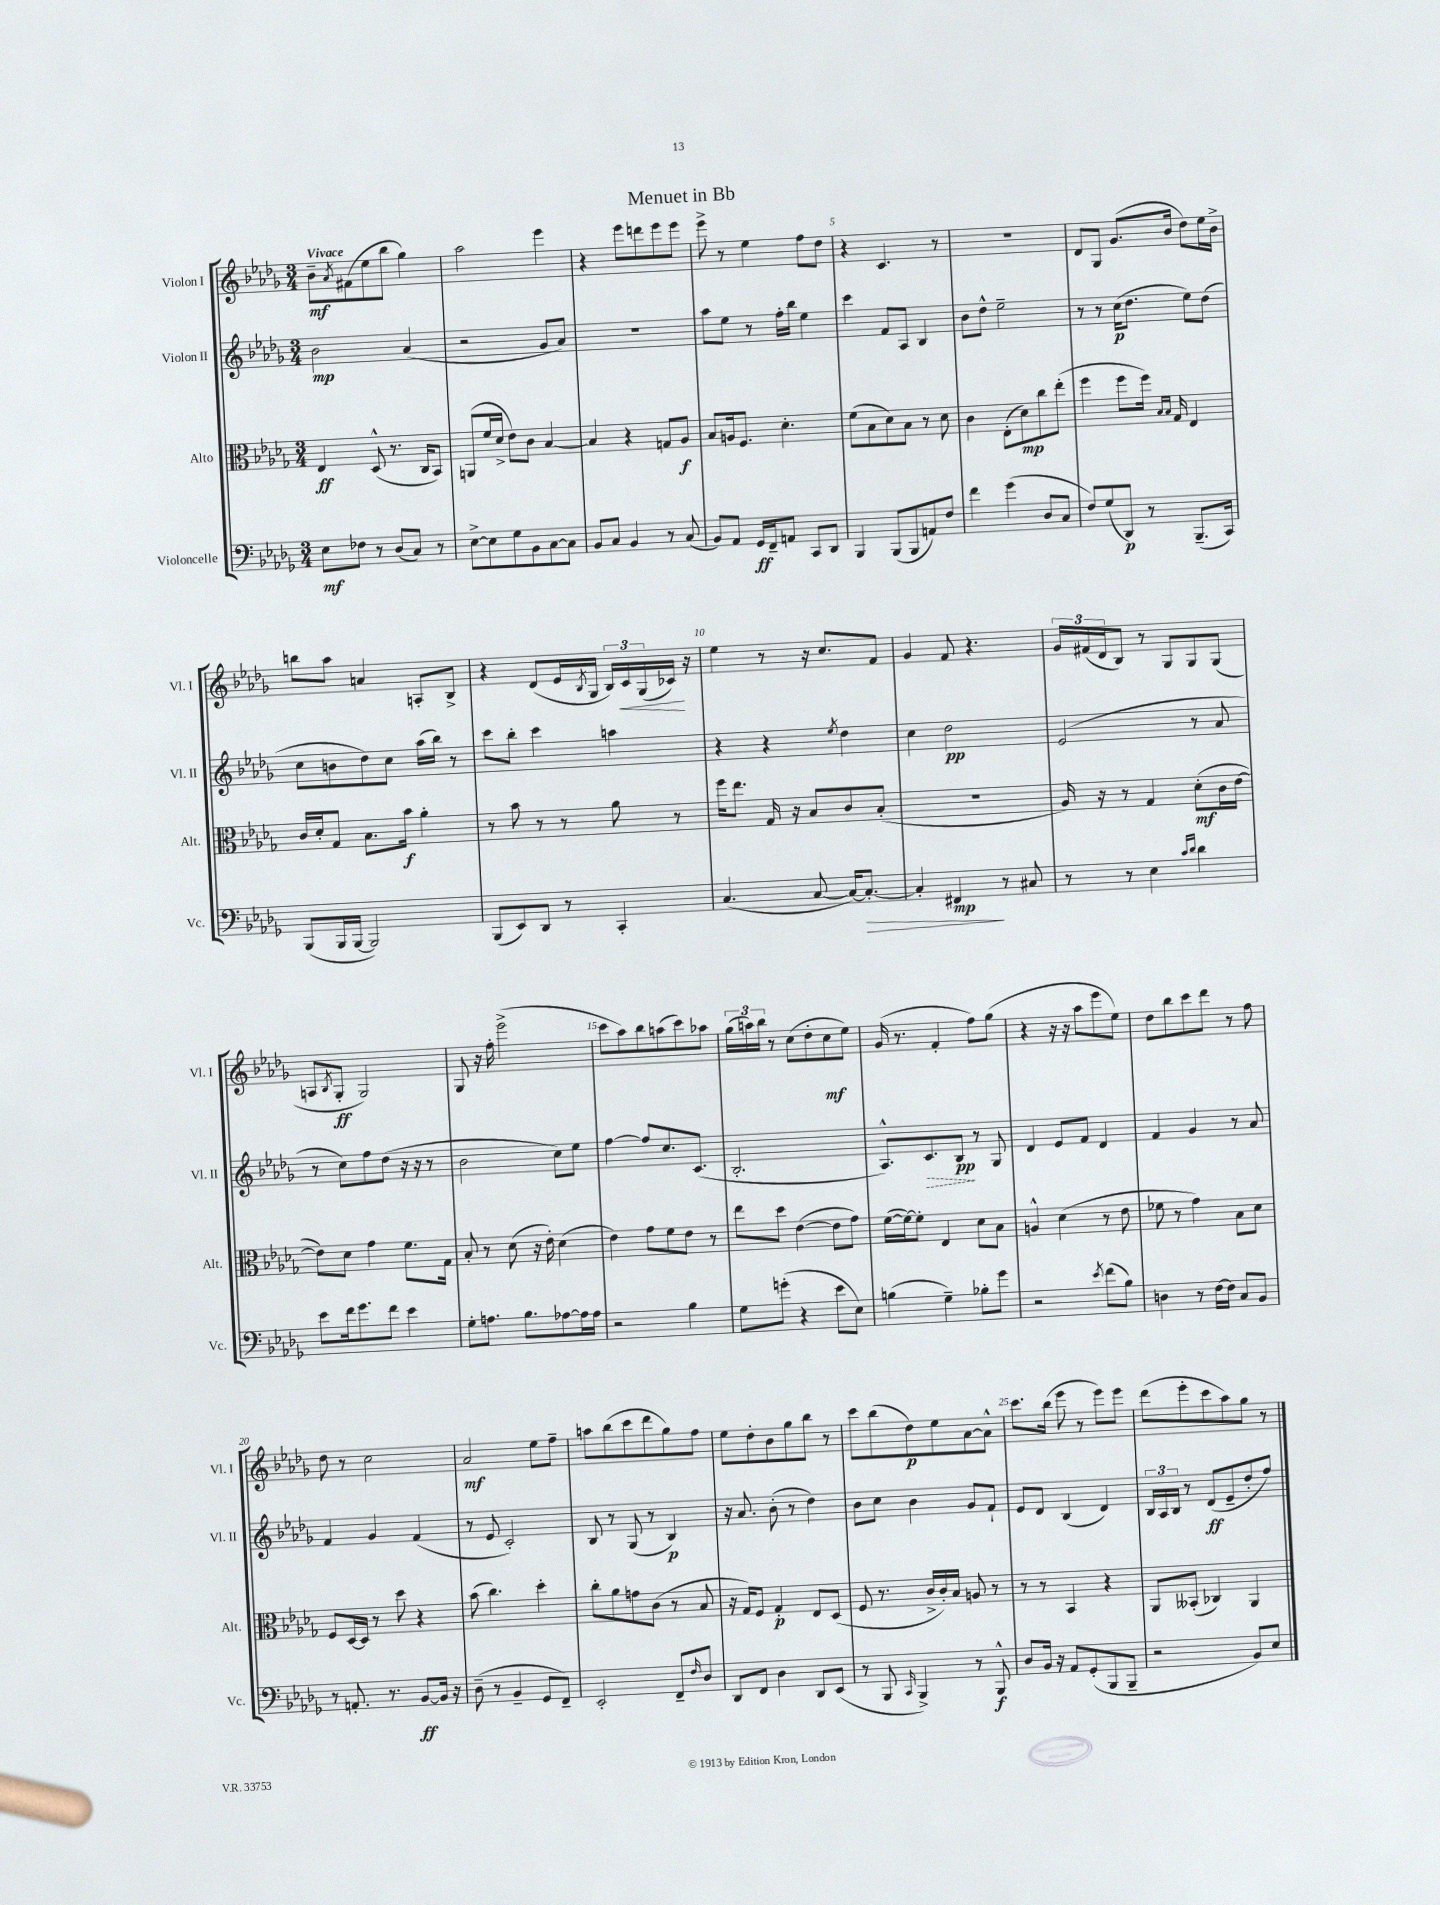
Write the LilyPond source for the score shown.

\header { title = "Menuet in Bb" }
<<
\new StaffGroup <<
\new Staff = "s0" \with { instrumentName = "Violon I" shortInstrumentName = "Vl. I" } {
    \clef treble \key des \major \numericTimeSignature \time 3/4 \tempo "Vivace"
    bes'8--\mf \acciaccatura { aes'8 } fis'8( ees''8 bes''8 ges''4) |
    aes''2 ees'''4 |
    r4 ees'''8 d'''8 ees'''8 ees'''8 |
    ees'''8-> r8 ees''4 f''8 des''8 |
    r4 c'4. r8 |
    R2. |
    des'8 ges8 ges'8.( bes'16 des''8) ees''16 bes'16-> |
    b''8 aes''8 a'4 a8-. bes8-> |
    r4 des'8( ees'16 \acciaccatura { bes8 } ges16 \tuplet 3/2 { bes16) c'16\< ges16( } ces'16\!) r16 |
    ees''4 r8 r16 c''8. f'8 |
    ges'4 f'8 r4. |
    \tuplet 3/2 { ges'16 fis'16( des'16 } bes8) r8 ges8 ges8 ges8( |
    a8 \acciaccatura { bes8 } ges8-.\ff ges2) |
    ges8 r16 f''16-. ees'''2->( |
    c'''8 aes''8) bes''8 a''8( c'''8) aes''8 |
    \tuplet 3/2 { ges''16( a''16) bes''16 } r8 c''8( des''8-. c''8\mf ees''8) |
    ges'16( r8. f'4-. f''8) ges''8( |
    r4 r16 r16 aes''8 ees'''8 ees''8) |
    des''8 bes''8 c'''8 des'''8 r8 f''8 |
    des''8 r8 c''2 |
    aes'2\mf ees''8 f''8-- |
    a''8 bes''8( c'''8 des'''8 ges''8) f''8 |
    ees''8 des''8-. bes'8 ges''8 bes''8 r8 |
    c'''8 bes''8( des''8\p) ees''8 aes'8~ aes'8-^ |
    c'''8. bes''16( ees'''8 r8 ees'''8) ees'''8 |
    des'''8( ees'''8-. c'''8 aes''8) ges''8 r8 \bar "|." |
}
\new Staff = "s1" \with { instrumentName = "Violon II" shortInstrumentName = "Vl. II" } {
    \clef treble \key des \major \numericTimeSignature \time 3/4
    bes'2\mp aes'4( |
    r2 ges'8 aes'8) |
    R2. |
    aes''8 ees''8 r8 f''16-. bes''16 ees''4 |
    c'''4 f'8 aes8 bes4 |
    bes'8 des''8-^ ees''2-- |
    r8 r8 c''16\p( des''8. ees''8) des''8( |
    c''8 b'8 des''8) c''8 aes''16( bes''16) r8 |
    c'''8 bes''8-. c'''4 a''4 |
    r4 r4 \acciaccatura { ees''8 } des''4 |
    c''4 des''2\pp |
    ees'2( r8 aes'8 |
    r8 c''8) f''8 des''8( r16 r16 r8 |
    bes'2 c''8) ees''8 |
    f''4~ f''8 c''8. c'8.( |
    bes2.-. |
    aes8.-^) \once \override Hairpin.style = #'dashed-line c'8.\> bes8\pp\! r8 ges8 |
    des'4 ees'8 f'8 des'4 |
    f'4 ges'4 r8 aes'8 |
    f'4 ges'4 f'4( |
    r8 ees'8 c'2-.) |
    bes8 r8 ges8( r8 bes4\p) |
    r16 aes'8. bes'8-.( r8 des''4) |
    bes'8 c''8 bes'4 ges'8 f'8-! |
    ees'8 des'8 bes4( des'4) |
    \tuplet 3/2 { bes16 aes16 bes16 } r8 des'8\ff( ees'8-- des''8-. f''8) \bar "|." |
}
\new Staff = "s2" \with { instrumentName = "Alto" shortInstrumentName = "Alt." } {
    \clef alto \key des \major \numericTimeSignature \time 3/4
    ees4\ff des8-^( r8. c16 bes,8) |
    a,8( f'16 des'16-> ees'8) c'8 bes4~ |
    bes4 r4 g8 aes8\f |
    bes8 a16 f8. des'4.-. |
    f'8( bes8 des'8) bes8 r8 des'8 |
    c'4 ees8-.( des'8\mp) c''8 ees''8-.( |
    f''4 f''8 f''16) \grace { bes16 bes16 } ges16 ees4 |
    c'16 des'16-. ges8 bes8. bes'16\f aes'4-. |
    r8 bes'8 r8 r8 aes'8 r8 |
    f''16 ees''8. ges16 r16 bes8 c'8 bes8-.( |
    R2. |
    aes16) r16 r8 ges4 des'8-.\mf( c'16 ees'16~ |
    ees'8) des'8 ges'4 f'8. ges16 |
    bes8-. r8 des'8( r16 ees'16-.) des'4( |
    ees'4) ges'8 f'8 ees'8 r8 |
    ees''8 des''8 ees'4~( ees'8 ges'8) |
    f'16~( f'16~) f'8-. ees4 des'8 bes8 |
    a4-^ des'4( r8 ees'8 |
    fes'8 r8 ges'4) bes8 des'8 |
    f8 des16~ des16 r8 des''8 r4 |
    bes'8( c''4.) des''4-. |
    c''8-. aes'8 g'8 c'8( r8 bes8 |
    r16 ges16) f8 ges4-.\p ees8 des8( |
    f8 r8. c'16-> c'16-.) bes16 a8 r8 |
    r8 r8 bes,4 r4 |
    aes,8 beses,8-.( ces4) aes,4 \bar "|." |
}
\new Staff = "s3" \with { instrumentName = "Violoncelle" shortInstrumentName = "Vc." } {
    \clef bass \key des \major \numericTimeSignature \time 3/4
    ees8\mf fes8 r8 des8( c8) r8 |
    ees8~-> ees8 ges8 bes,8 c8~ c8 |
    bes,8 c8 bes,4 r8 c8( |
    bes,8) aes,8 ges,16\ff f,16-- a,8 c,8 des,8 |
    bes,,4 bes,,8( bes,,8 a,8) f8 |
    f'4 ges'4( des8 c8 |
    f8) ges8( des,8\p) r8 bes,,8.--( c,16) |
    bes,,8( bes,,16 bes,,16~ bes,,2) |
    bes,,8( ees,8) des,8 r8 c,4-. |
    c4.( c8~ c16~) c8.~-.\> |
    c4-. fis,4\mp\! r8 cis8 |
    r8 r8 ees4 \grace { c'16 des'16 } des'4 |
    ees'8 f'16 ges'8. f'8 ees'4 |
    ges8-. a8. bes8. aes8~ aes16 aes16 |
    r2 bes4 |
    ges8 g'8-.( r4 ees'8 ees8) |
    b4( ges4--) bes8-. ges'8 |
    r2 \acciaccatura { ees'8 } f'8( bes8) |
    d4 r8 f16~ f16 c8 bes,8 |
    r8 a,8.-. r8. bes,8~\ff bes,16 r16 |
    des8--( r8 bes,4-- ges,8 f,8--) |
    ees,2-. f,8-- \grace { f16 } des8 |
    des,8 f,8 des4 des,8 ees,8( |
    r8 bes,,8 \grace { c,16 } bes,,4->) r8 bes,,8-^\f |
    des8 bes,16 r16 aes,8 ges,8-.( bes,,8 bes,,8-- |
    r2 bes,8) ees8 \bar "|." |
}
>>
>>
\layout { \context { \Score \override BarNumber.break-visibility = ##(#f #t #t) barNumberVisibility = #(every-nth-bar-number-visible 5) } }
